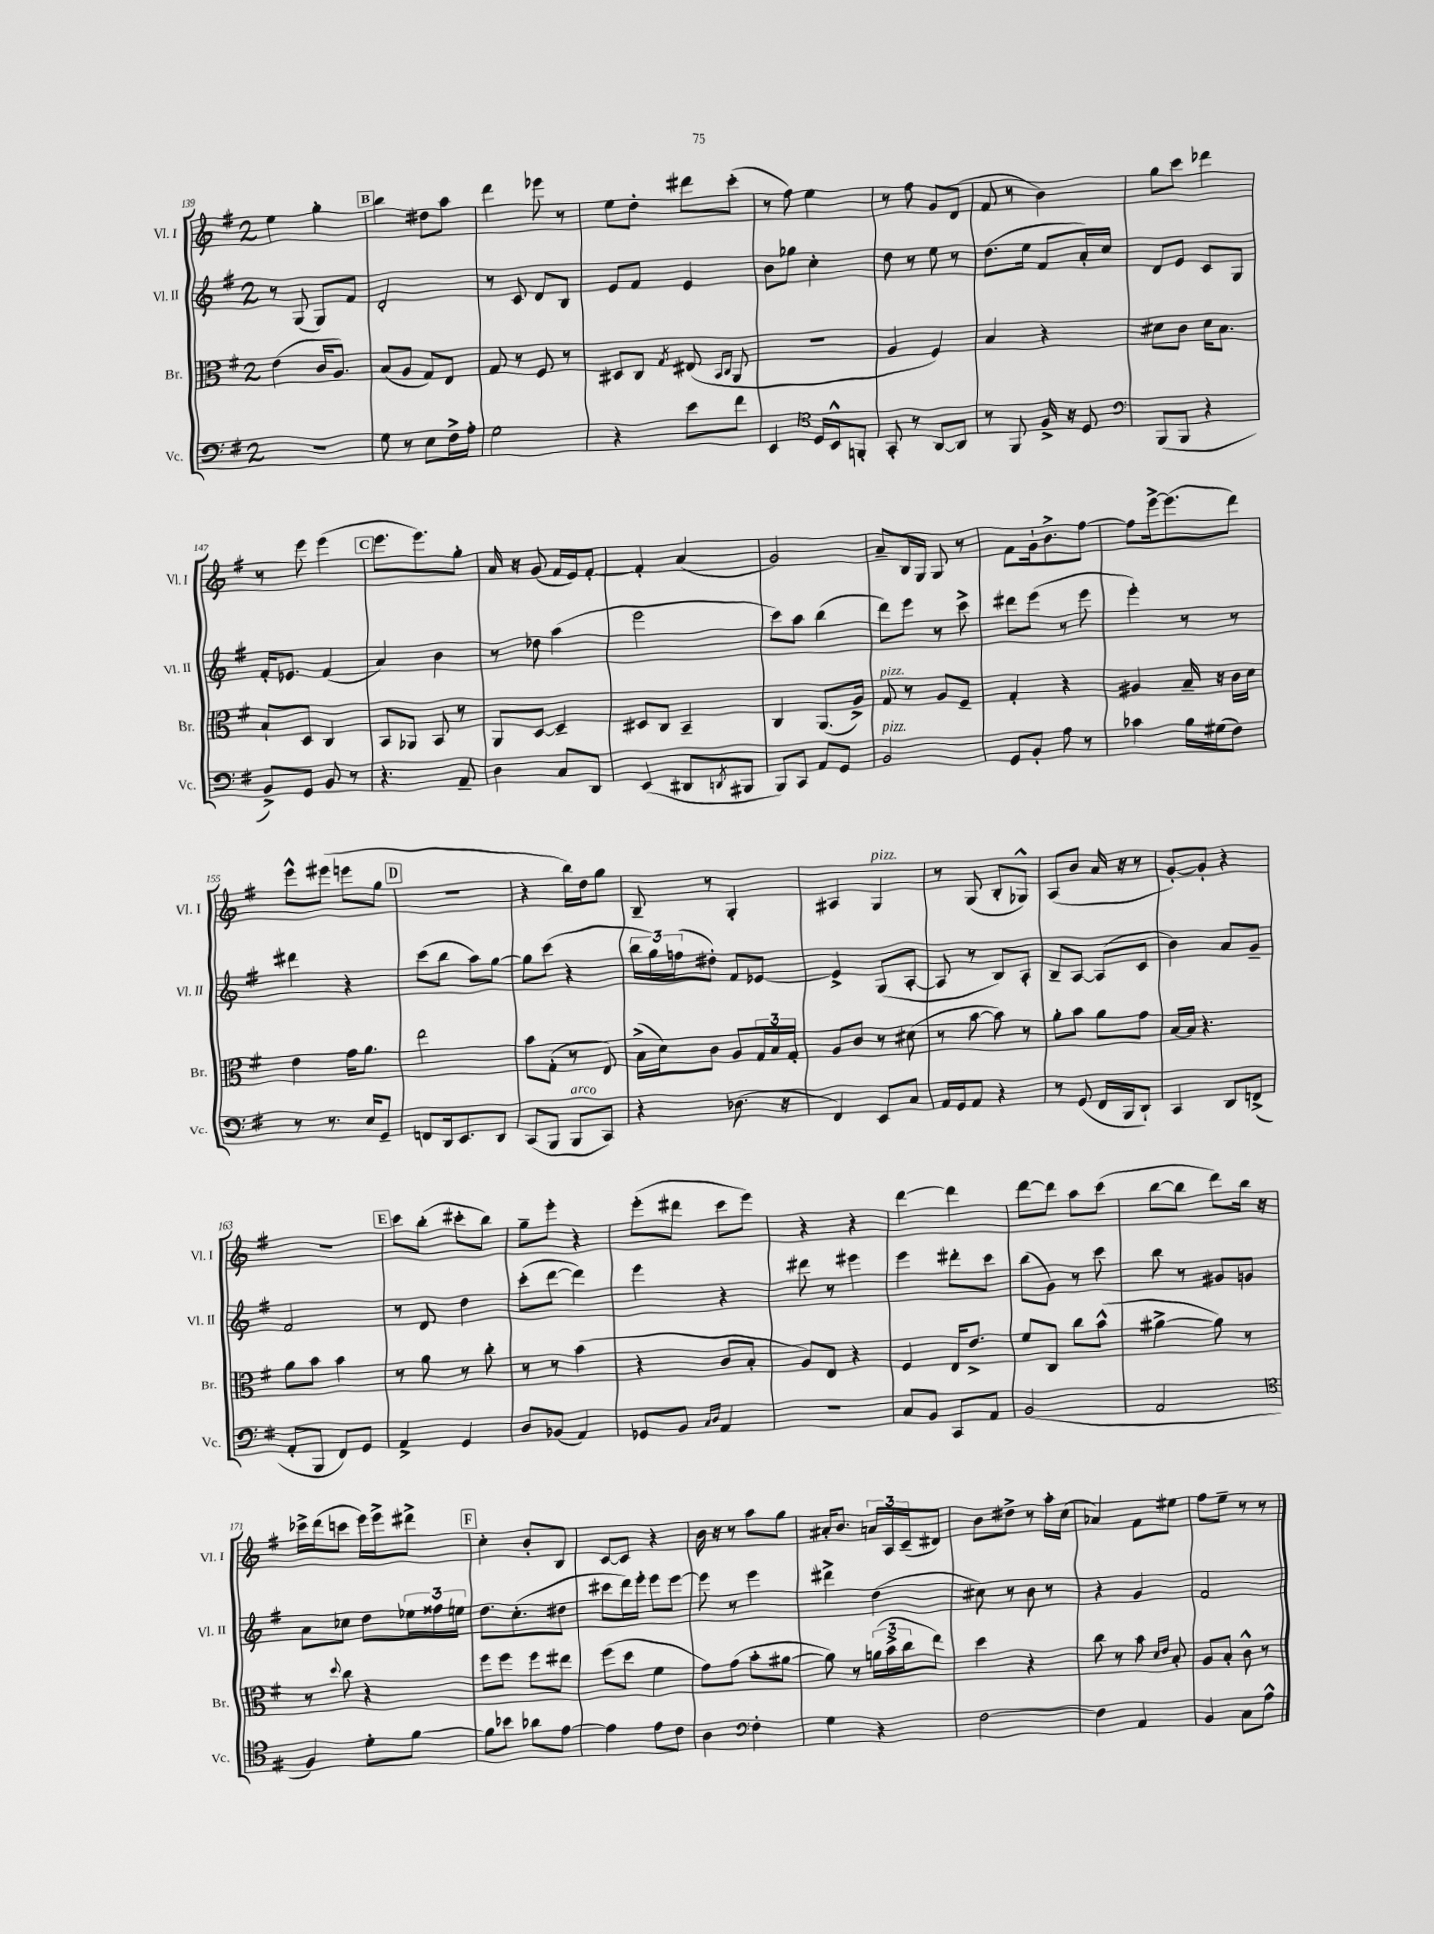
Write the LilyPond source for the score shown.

<<
\new StaffGroup <<
\new Staff = "s0" \with { instrumentName = "Vl. I" shortInstrumentName = "Vl. I" } {
    \clef treble \key g \major \once \override Staff.TimeSignature.style = #'single-digit \time 2/4
    e''4 g''4-. |
    \mark \markup { \box "B" } b''4 dis''8 a''8 |
    d'''4 ees'''8 r8 |
    e''8 d''8-. dis'''8 c'''8-.( |
    r8 fis''8) e''4 |
    r8 fis''8 g'8 d'8( |
    fis'8 r8 b'4) |
    g''8 c'''8 des'''4 |
    r8 e'''8 e'''4( |
    \mark \markup { \box "C" } e'''8. e'''8.) g''8-. |
    a'16 r16 g'8( fis'16 e'16) fis'8~-. |
    fis'4-. a'4( |
    g'2) |
    a'8-- b16 g16 g8 r8 |
    fis'8 g'16-! b'8.-> fis''8~ |
    fis''8 e'''16~-> e'''8.( d'''8) |
    e'''8-^ eis'''8( e'''8 g''8 |
    \mark \markup { \box "D" } R2 |
    r4 b''16) d''16 g''8 |
    b8-- r8 g4-. |
    ais4 g4^\markup { \italic "pizz." } |
    r8 g8( b8-. ges8-^) |
    a8( b'8 a'16 r16 r8 |
    g'8~-.) g'8-. r4 |
    R2 |
    \mark \markup { \box "E" } c'''8 b''8-.( cis'''8-. b''8) |
    g''8-- e'''8-. r4 |
    e'''8-.( dis'''8 c'''8 e'''8) |
    r4 r4 |
    d'''4~ d'''4 |
    d'''8~ d'''8 a''8 c'''8( |
    b''8~ b''8 d'''8) b''16 r16 |
    ces'''16-> d'''16( c'''8 e'''16) e'''16-> dis'''8-> |
    \mark \markup { \box "F" } c''4-. b'8-. b8 |
    c'8~ c'8 r4 |
    b'16 r16 r8 a''8 g''8 |
    ais'16-. b'8. \tuplet 3/2 { a'16 a16 c'16--( } dis'8) |
    b'8 dis''8-> r8 a''16-. c''16( |
    aes'4) fis'8 eis''8 |
    fis''8 e''8-- r8 r8 \bar "|." |
}
\new Staff = "s1" \with { instrumentName = "Vl. II" shortInstrumentName = "Vl. II" } {
    \clef treble \key g \major \once \override Staff.TimeSignature.style = #'single-digit \time 2/4
    r8 g8( g8) fis'8 |
    \mark \markup { \box "B" } d'2-. |
    r8 c'8 d'8 b8 |
    e'8 fis'8 e'4 |
    b'8 ges''8 c''4-. |
    d''8 r8 e''8 r8 |
    d''8.( e''16 fis'8 a'16-.) c''16 |
    d'8 e'8 c'8 g8 |
    fis'16-. ees'8. fis'4( |
    \mark \markup { \box "C" } a'4) b'4 |
    r8 des''8 a''4( |
    e'''2 |
    c'''8) a''8 b''4( |
    d'''8) e'''8 r8 c'''8-> |
    dis'''8 e'''8( r8 e'''8 |
    e'''4-.) r8 r8 |
    dis'''4 r4 |
    \mark \markup { \box "D" } c'''8( b''8 a''8) g''8~ |
    g''8 c'''8( r4 |
    \tuplet 3/2 { b''16 g''16) f''16( } dis''8-.) fis'8 ees'8~ |
    ees'4-> g8( a8~-. |
    a8 r8 b8) a8-. |
    b8-- a8~ a8( c'8 |
    b'4) a'8 g'8-- |
    fis'2 |
    \mark \markup { \box "E" } r8 d'8 d''4 |
    c'''8-.( d'''8~ d'''4) |
    e'''4 r4 |
    dis'''8 r8 eis'''4 |
    e'''4 dis'''8-. c'''8 |
    b''8( g'8) r8 c'''8 |
    b''8 r8 gis'8 g'8 |
    a'8 ces''8 d''8 \tuplet 3/2 { ees''16 fisis''16 e''16 } |
    \mark \markup { \box "F" } d''8. c''8.-.( dis''8 |
    cis'''8 d'''16) e'''16-. e'''8 e'''8~ |
    e'''8 r8 e'''4 |
    dis'''4-> d''4( |
    cis''8) r8 b'8 r8 |
    r4 g'4 |
    fis'2 \bar "|." |
}
\new Staff = "s2" \with { instrumentName = "Br." shortInstrumentName = "Br." } {
    \clef alto \key g \major \once \override Staff.TimeSignature.style = #'single-digit \time 2/4
    e'4( c'16 a8.) |
    \mark \markup { \box "B" } b8( a8 g8) e8 |
    g8 r8 fis8 r8 |
    dis8 c8 \acciaccatura { g8 } eis8( \grace { b,16 c16 } a,8 |
    R2 |
    a4 fis4) |
    b4 r4 |
    dis'8 c'8 dis'16 b8. |
    b8-! d8 c4 |
    \mark \markup { \box "C" } b,8 aes,8 b,8 r8 |
    a,8 d8~ d4-- |
    dis8 c8 b,4-- |
    c4 a,8.( a16->) |
    g8^\markup { \italic "pizz." } r8 a8 fis8-- |
    g4-. r4 |
    ais4 b16-- r16 c'16 d'16 |
    e'4 g'16 a'8. |
    \mark \markup { \box "D" } e''2 |
    b'8 g8-.( r8 e8) |
    b16->( d'16) c'8 a8 \tuplet 3/2 { g16 b16 g16-. } |
    a8 c'8 r8 dis'8( |
    r8 b'8~ b'8) r8 |
    a'8-. b'8 a'8 g'8 |
    b16~ b16 r4. |
    a'8 b'8 b'4 |
    \mark \markup { \box "E" } r8 a'8 r8 c''8-. |
    r8 r8 b'4( |
    r4 c'8 b8-. |
    a8) e8 r4 |
    fis4 e16 e'8.-> |
    fis'8 c8 c''8 b'8-^( |
    ais'4~-> ais'8) r8 |
    r8 \appoggiatura { d''8 } c''8 r4 |
    \mark \markup { \box "F" } fis''8 fis''8 fis''8 eis''8 |
    fis''8( d''8 fis'4 |
    g'8) g'8( b'8-. ais'8~ |
    ais'8) r8 \tuplet 3/2 { a'16( b'16-> c''16 } e''8) |
    d''4 r4 |
    c''8 r8 b'8 \grace { d'16 e'16 } b8-. |
    a8 b8-. c'8-^ r8 \bar "|." |
}
\new Staff = "s3" \with { instrumentName = "Vc." shortInstrumentName = "Vc." } {
    \clef bass \key g \major \once \override Staff.TimeSignature.style = #'single-digit \time 2/4
    r2 |
    \mark \markup { \box "B" } g8 r8 e8 fis16-> a16-. |
    g2 |
    r4 e'8 fis'8 |
    e,4 \clef tenor d16 b,16-^ f,8-. |
    g,8-. r8 a,8~ a,8 |
    r8 fis,8 fis16-> r16 d8 |
    \clef bass b,,8( b,,8 r4 |
    b,8->) g,8 b,8 r8 |
    \mark \markup { \box "C" } r4. a,8-- |
    d4 c8 d,8 |
    e,4( dis,8 \acciaccatura { d,8 } bis,,8 |
    b,,8) c,8 a,8 g,8 |
    b,2^\markup { \italic "pizz." } |
    g,8 b,8-. a8 r8 |
    ces'4 b16 gis16( fis8) |
    r8 r8. e16 g,8-- |
    \mark \markup { \box "D" } f,8 d,16 e,8. d,8 |
    c,8( b,,8 b,,8^\markup { \italic "arco" } c,8) |
    r4 des8.( r16 |
    fis,4) e,8 c8 |
    a,16 g,16 a,8 r4 |
    r8 g,8( fis,16 b,,16 d,8-!) |
    c,4 d,8 f,8->( |
    a,8-. b,,8 fis,8) g,8 |
    \mark \markup { \box "E" } a,4-> g,4 |
    d8 bes,8( a,4) |
    ges,8 b,8 \grace { c16 d16 } a,4 |
    r2 |
    c8 b,8 c,8 a,8 |
    b,2( |
    a,2 |
    \clef tenor fis4) d'8-. fis'8~ |
    \mark \markup { \box "F" } fis'8 bes'8 aes'8 e'8~ |
    e'4 e'8 c'8 |
    a4 \clef bass fis4-. |
    g4 r4 |
    fis2~ |
    fis4 a,4 |
    b,4 c8 a8-^ \bar "|." |
}
>>
>>
\layout { \context { \Score currentBarNumber = #139 } }
